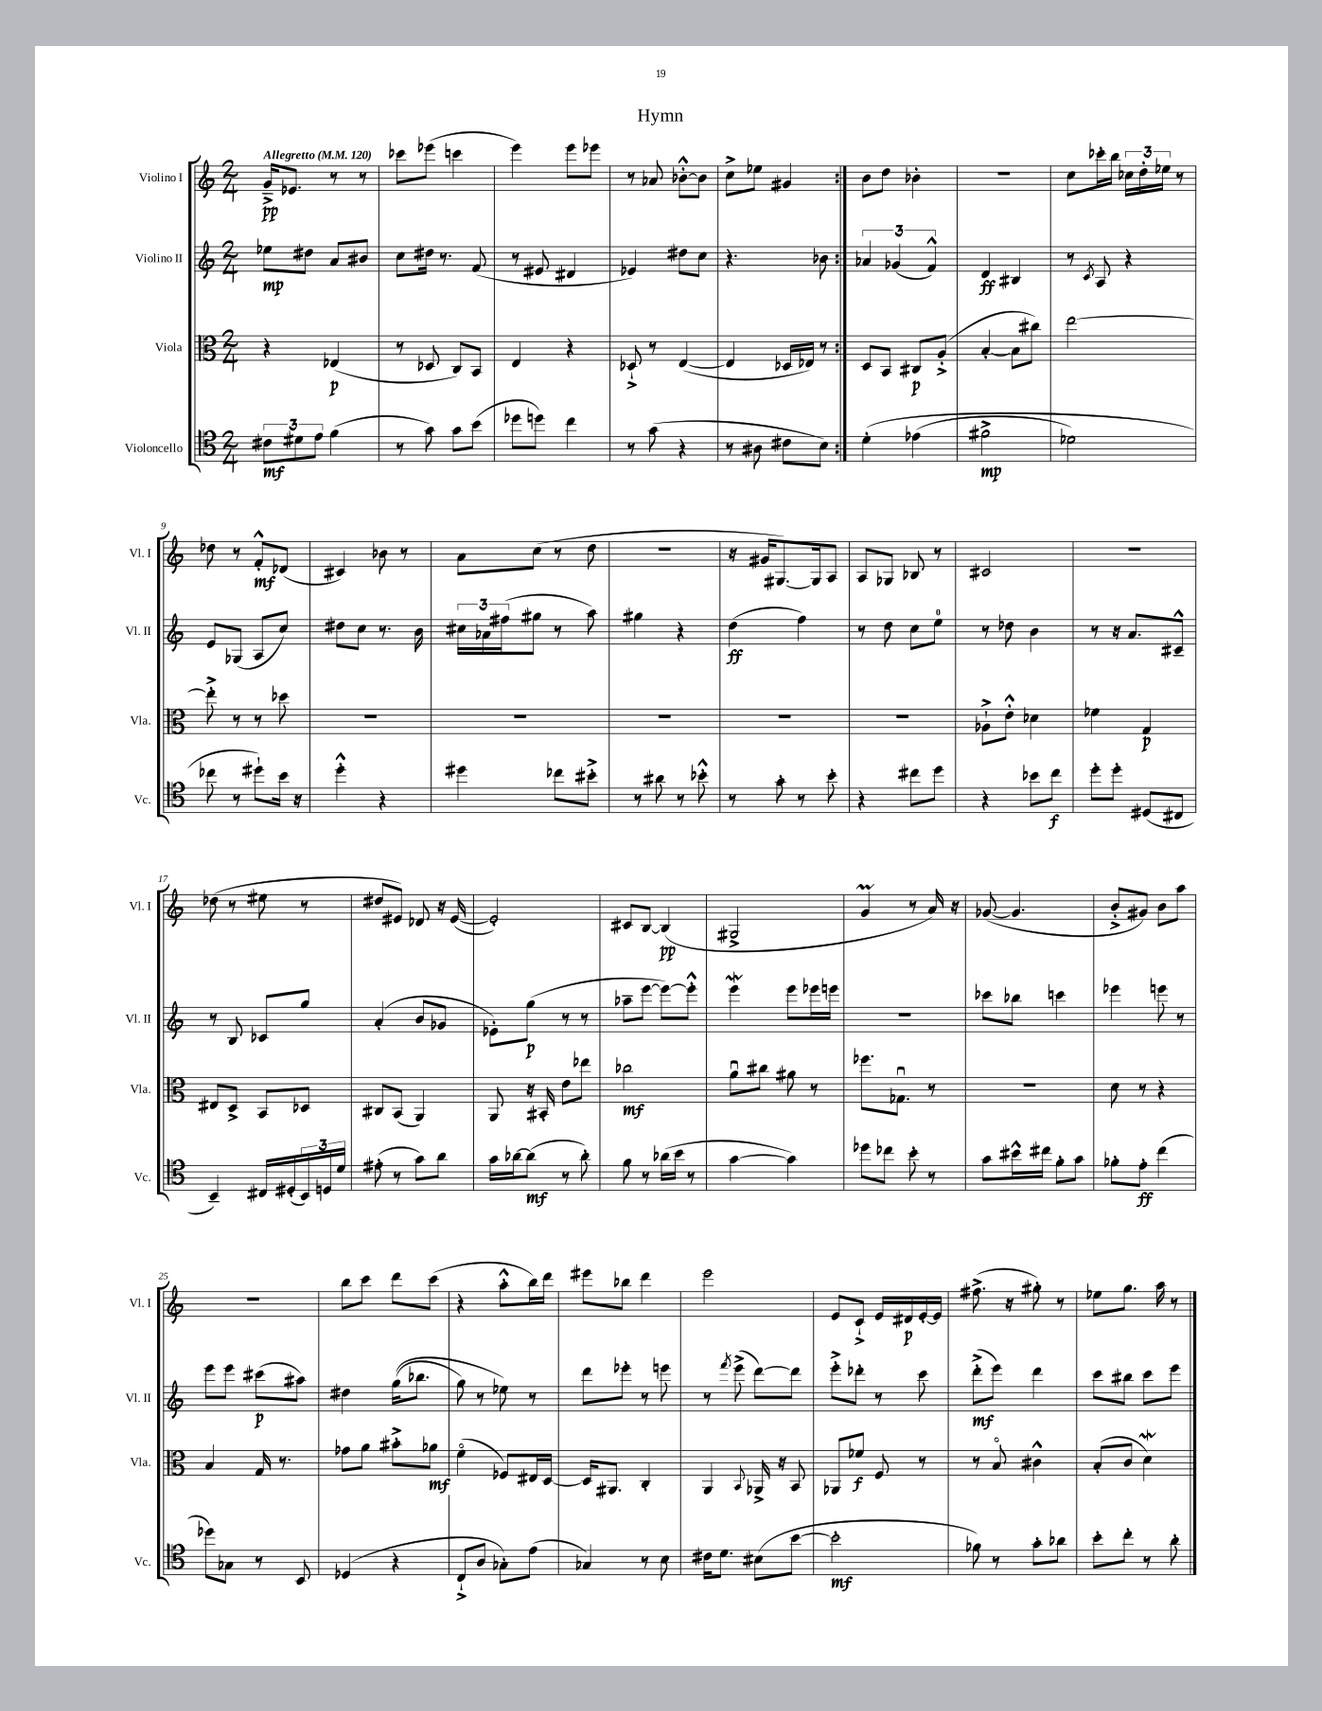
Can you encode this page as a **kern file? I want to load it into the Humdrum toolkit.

**kern	**dynam	**kern	**dynam	**kern	**dynam	**kern	**dynam
*part4	*part4	*part3	*part3	*part2	*part2	*part1	*part1
*staff4	*staff4	*staff3	*staff3	*staff2	*staff2	*staff1	*staff1
*I"Violoncello	*	*I"Viola	*	*I"Violino II	*	*I"Violino I	*
*I'Vc.	*	*I'Vla.	*	*I'Vl. II	*	*I'Vl. I	*
*clefC4	*	*clefC3	*	*clefG2	*	*clefG2	*
*k[]	*	*k[]	*	*k[]	*	*k[]	*
*M2/4	*	*M2/4	*	*M2/4	*	*M2/4	*
*MM120	*	*MM120	*	*MM120	*	*MM120	*
=1	=1	=1	=1	=1	=1	=1	=1
!	!	!	!	!	!	!LO:TX:a:B:t=Allegretto	!
12c#X\L	mf	4r	.	8ee-X\L	mp	16g~^/KL	pp
.	.	.	.	.	.	8.e-X/J	.
12d#X\	.	.	.	.	.	.	.
.	.	.	.	8dd#X\J	.	.	.
12e\J	.	.	.	.	.	.	.
(4f\	.	(4E-X/	p	8a/L	.	8r	.
.	.	.	.	8b#X/J	.	8r	.
=2	=2	=2	=2	=2	=2	=2	=2
8r	.	8r	.	8cc\L	.	8ccc-X\L	.
8g\)	.	8D-X/	.	16dd#X\Jk	.	(8eee-X\J	.
.	.	.	.	8.r	.	.	.
8g\L	.	8C/L)	.	.	.	4cccn\	.
(8b\J	.	8BB/J	.	(8f/	.	.	.
=3	=3	=3	=3	=3	=3	=3	=3
8dd-X\L	.	4E/	.	8r	.	4eee\)	.
8ddn\J)	.	.	.	8e#X/	.	.	.
4cc\	.	4r	.	4d#X/	.	8eee\L	.
.	.	.	.	.	.	8eee-X\J	.
=4	=4	=4	=4	=4	=4	=4	=4
8r	.	8D-X`^/	.	4e-X/)	.	8r	.
(8g\	.	8r	.	.	.	8a-X/	.
4r	.	([4E/	.	8dd#X\L	.	[8b-X'^^\L	.
.	.	.	.	8cc\J	.	8b-\J]	.
=5	=5	=5	=5	=5	=5	=5	=5
8r	.	4E/]	.	4.r	.	8cc^\L	.
8A#X\	.	.	.	.	.	8ee-X\J	.
8c#X\L	.	16D-X/LL	.	.	.	4g#X/	.
.	.	16E-X/JJ)	.	.	.	.	.
8B\J)	.	8r	.	8b-X\	.	.	.
=6:|!	=6:|!	=6:|!	=6:|!	=6:|!	=6:|!	=6:|!	=6:|!
(4d'\	.	8D/L	.	6a-X/	.	8b\L	.
.	.	8BB/J	.	.	.	8dd\J	.
.	.	.	.	(6g-X/	.	.	.
(4e-X\	.	8C#X/L	p	.	.	4b-X'\	.
.	.	.	.	6f^^/)	.	.	.
.	.	(8A'^/J	.	.	.	.	.
=7	=7	=7	=7	=7	=7	=7	=7
2f#X^\	mp	[4B'/	.	4d/	ff	2r	.
.	.	8B\L]	.	4B#X/	.	.	.
.	.	8cc#X\J)	.	.	.	.	.
=8	=8	=8	=8	=8	=8	=8	=8
2d-X\)	.	[2ee\	.	8r	.	8cc\L	.
.	.	.	.	8qc/	.	.	.
.	.	.	.	8A/	.	16ccc-X'\L	.
.	.	.	.	.	.	16bb\JJ	.
.	.	.	.	4r	.	24cc-X\LL	.
.	.	.	.	.	.	24dd'\	.
.	.	.	.	.	.	24ee-X\JJ	.
.	.	.	.	.	.	8r	.
!!LO:LB:g=z
=9	=9	=9	=9	=9	=9	=9	=9
8cc-X\	.	8ee'^\]	.	8e/L	.	8dd-X\	.
8r	.	8r	.	(8G-X/J	.	8r	.
8dd#X`\L)	.	8r	.	8A/L	.	8f'^^/L	mf
16b\Jk	.	8dd-X\	.	8cc/J)	.	(8d-X/J	.
16r	.	.	.	.	.	.	.
=10	=10	=10	=10	=10	=10	=10	=10
4dd'^^\	.	2r	.	8dd#X\L	.	4c#X/)	.
.	.	.	.	8cc\J	.	.	.
4r	.	.	.	8.r	.	8b-X\	.
.	.	.	.	.	.	8r	.
.	.	.	.	16b\	.	.	.
=11	=11	=11	=11	=11	=11	=11	=11
4dd#X\	.	2r	.	24cc#X\LL	.	8a\L	.
.	.	.	.	24a-X\	.	.	.
.	.	.	.	(24ff#X\J	.	.	.
.	.	.	.	8gg#X\J	.	(8cc\J	.
8cc-X\L	.	.	.	8r	.	8r	.
8b#X'^\J	.	.	.	8aa\)	.	8dd\	.
=12	=12	=12	=12	=12	=12	=12	=12
8r	.	2r	.	4gg#X\	.	2r	.
8a#X\	.	.	.	.	.	.	.
8r	.	.	.	4r	.	.	.
8b-X'^^\	.	.	.	.	.	.	.
=13	=13	=13	=13	=13	=13	=13	=13
8r	.	2r	.	(4dd\	ff	16r	.
.	.	.	.	.	.	16g#X/KL	.
8g'\	.	.	.	.	.	[8.G#X/)	.
8r	.	.	.	4ff\)	.	.	.
.	.	.	.	.	.	16G#/k]	.
8b'\	.	.	.	.	.	8A/J	.
=14	=14	=14	=14	=14	=14	=14	=14
4r	.	2r	.	8r	.	8A/L	.
.	.	.	.	8dd\	.	8G-X/J	.
8cc#X\L	.	.	.	8cc\L	.	8B-X/	.
8dd\J	.	.	.	8ee\J	.	8r	.
=15	=15	=15	=15	=15	=15	=15	=15
4r	.	8A-X`^\L	.	8r	.	2c#X/	.
.	.	8e'^^\J	.	8dd-X\	.	.	.
8b-X\L	.	4d-X\	.	4b\	.	.	.
8cc\J	f	.	.	.	.	.	.
=16	=16	=16	=16	=16	=16	=16	=16
8dd'\L	.	4f-X\	.	8r	.	2r	.
8dd'\J	.	.	.	16r	.	.	.
.	.	.	.	8.a/L	.	.	.
(8D#X/L	.	4G/	p	.	.	.	.
8C#X/J	.	.	.	8c#X~^^/J	.	.	.
!!LO:LB:g=z
=17	=17	=17	=17	=17	=17	=17	=17
4BB~/)	.	8E#X/L	.	8r	.	(8dd-X\	.
.	.	8D^/J	.	8B/	.	8r	.
16C#X/LL	.	8BB/L	.	8c-X/L	.	8ee#X\	.
(16D#X'/	.	.	.	.	.	.	.
24BB/)	.	8D-X/J	.	8gg/J	.	8r	.
24Dn/	.	.	.	.	.	.	.
24d/JJ	.	.	.	.	.	.	.
=18	=18	=18	=18	=18	=18	=18	=18
(8e#X'\	.	8C#X/L	.	(4a'/	.	8dd#X/L	.
8r	.	(8BB/J	.	.	.	8e#X/J)	.
8g\L)	.	4AA/)	.	8b/L	.	8d-X/	.
8a\J	.	.	.	8g-X/J	.	16r	.
.	.	.	.	.	.	([16e#/	.
=19	=19	=19	=19	=19	=19	=19	=19
16g\LL	.	8AA/	.	8e-X'\L)	.	2e#'/])	.
[16a-X\J	.	.	.	.	.	.	.
(8a-\J]	mf	16r	.	(8gg\J	p	.	.
.	.	16BB#X'/	.	.	.	.	.
8r	.	8e\L	.	8r	.	.	.
8a-'\)	.	8ee-X\J	.	8r	.	.	.
=20	=20	=20	=20	=20	=20	=20	=20
8f\	.	2cc-X\	mf	8aa-X~\L	.	8c#X/L	.
8r	.	.	.	[8eee\J	.	[8B/J	.
(16a-X\LL	.	.	.	8eee\L_)	.	(4B/]	pp
16b\JJ	.	.	.	.	.	.	.
8r	.	.	.	8eee'^^\J]	.	.	.
=21	=21	=21	=21	=21	=21	=21	=21
[4g\	.	8au\L	.	4eeeW\	.	2G#X^/	.
.	.	8cc#X\J	.	.	.	.	.
4g\])	.	8a#X\	.	8eee\L	.	.	.
.	.	8r	.	16eee-X\L	.	.	.
.	.	.	.	16eeen\JJ	.	.	.
=22	=22	=22	=22	=22	=22	=22	=22
8dd-X\L	.	8.ff-X\L	.	2r	.	4gM/	.
8cc-X\J	.	.	.	.	.	.	.
.	.	8.G-Xu\J	.	.	.	.	.
8b'\	.	.	.	.	.	8r	.
8r	.	8r	.	.	.	16a/)	.
.	.	.	.	.	.	16r	.
=23	=23	=23	=23	=23	=23	=23	=23
8g\L	.	2r	.	8ccc-X\L	.	([8g-X/	.
16b#X^^\L	.	.	.	8bb-X\J	.	4.g-/]	.
16cc#X\JJ	.	.	.	.	.	.	.
8f'\L	.	.	.	4cccn\	.	.	.
8g\J	.	.	.	.	.	.	.
=24	=24	=24	=24	=24	=24	=24	=24
8f-X'\L	.	8d\	.	4eee-X\	.	8b'^/L	.
8e'\J	ff	8r	.	.	.	8g#X/J)	.
(4cc\	.	4r	.	8eeen\	.	8b\L	.
.	.	.	.	8r	.	8aa\J	.
!!LO:LB:g=z
=25	=25	=25	=25	=25	=25	=25	=25
8dd-X\L)	.	4B/	.	8eee\L	.	2r	.
8G-X\J	.	.	.	8eee\J	.	.	.
8r	.	16G/	.	(8ccc#X\L	p	.	.
.	.	8.r	.	.	.	.	.
8BB/	.	.	.	8aa#X\J)	.	.	.
=26	=26	=26	=26	=26	=26	=26	=26
(4D-X/	.	8g-X\L	.	4dd#X\	.	8bb\L	.
.	.	8a\J	.	.	.	8ccc\J	.
4r	.	8b#X'^\L	.	((16gg\KL	.	8ddd\L	.
.	.	.	.	8.bb-X\J	.	.	.
.	.	8a-X\J	mf	.	.	(8ccc\J	.
=27	=27	=27	=27	=27	=27	=27	=27
8C`^/L	.	(4f\	.	8gg\)	.	4r	.
8A/J	.	.	.	8r	.	.	.
8G-X'\L)	.	8F-X/L)	.	8ee-X\)	.	8aa'^^\L	.
(8e\J	.	16E#X/L	.	8r	.	16bb\L)	.
.	.	[16D/JJ	.	.	.	16ddd\JJ	.
=28	=28	=28	=28	=28	=28	=28	=28
4G-X/)	.	16D/KL]	.	8ddd\L	.	8eee#X\L	.
.	.	8.AA#X/J	.	.	.	.	.
.	.	.	.	8eee-X'\J	.	8bb-X\J	.
8r	.	4C'/	.	8r	.	4ddd\	.
8B\	.	.	.	8eeen\	.	.	.
=29	=29	=29	=29	=29	=29	=29	=29
16c#X\KL	.	4AA/	.	8r	.	2eee\	.
8.d\J	.	.	.	.	.	.	.
.	.	.	.	8qfff/	.	.	.
.	.	.	.	(8eee^\	.	.	.
.	.	8qqBB/	.	.	.	.	.
(8B#X\L	.	16AA-X^/	.	[8ddd\L)	.	.	.
.	.	16r	.	.	.	.	.
[8b\J	.	8BB/	.	8ddd\J]	.	.	.
=30	=30	=30	=30	=30	=30	=30	=30
2b'\]	mf	8AA-X/L	.	8eee'^\L	.	8e/L	.
.	.	8f-X/J	f	8ddd-X'\J	.	8c`^/J	.
.	.	8F/	.	8r	.	16e/LL	.
.	.	.	.	.	.	16d#X/	p
.	.	8r	.	8ccc\	.	[16e'/	.
.	.	.	.	.	.	16e/JJ]	.
=31	=31	=31	=31	=31	=31	=31	=31
8f-X\)	.	8r	.	(8ddd'^\L	mf	(8.ff#X^\	.
8r	.	8B/	.	8eee\J)	.	.	.
.	.	.	.	.	.	16r	.
8g'\L	.	4c#X^^\	.	4ddd\	.	8gg#X'\)	.
8a-X\J	.	.	.	.	.	8r	.
=32	=32	=32	=32	=32	=32	=32	=32
8b'\L	.	(8B'/L	.	8ccc\L	.	8ee-X\L	.
8cc'\J	.	8c/J	.	8bb#X\J	.	8.gg\J	.
8r	.	4dW\)	.	8ccc\L	.	.	.
.	.	.	.	.	.	16aa\	.
8a'\	.	.	.	8eee\J	.	8r	.
==	==	==	==	==	==	==	==
*-	*-	*-	*-	*-	*-	*-	*-
